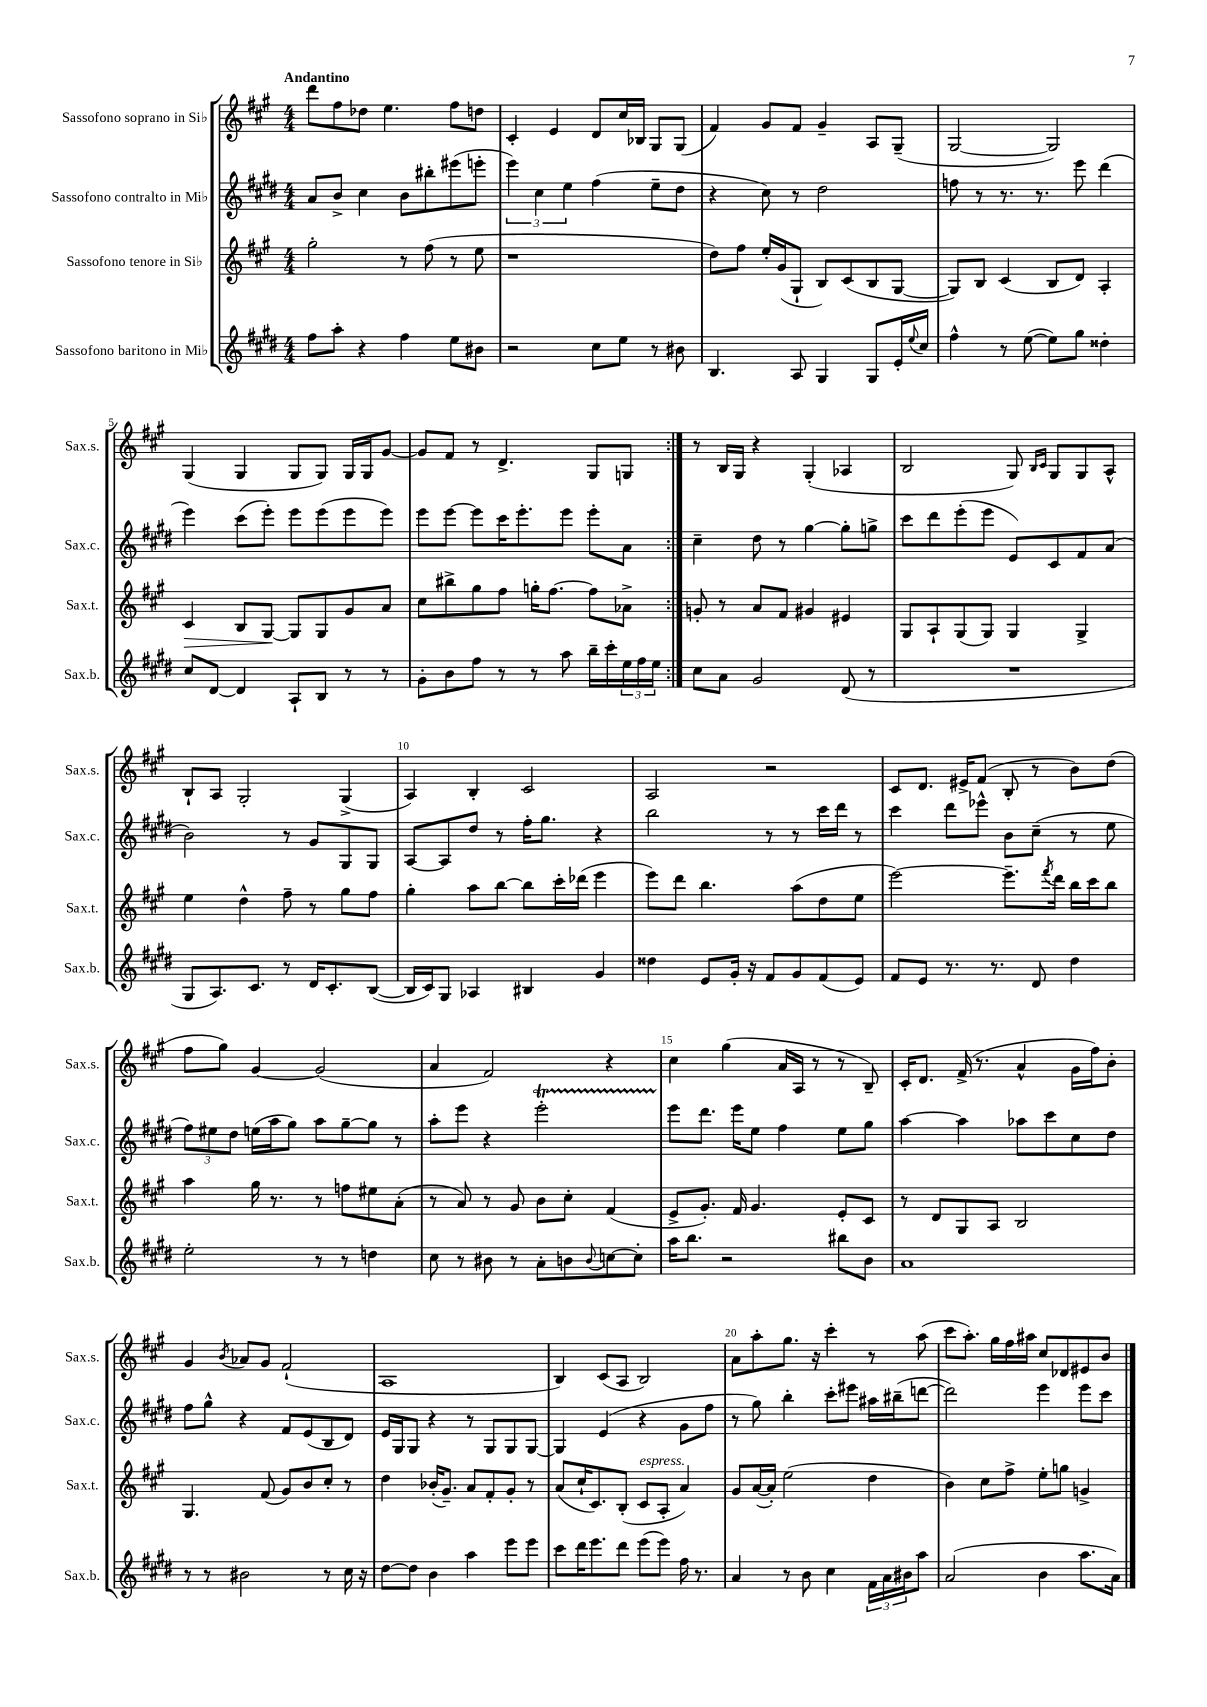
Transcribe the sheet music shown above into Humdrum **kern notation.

**kern	**kern	**dynam	**kern	**kern
*part4	*part3	*part3	*part2	*part1
*staff4	*staff3	*staff3	*staff2	*staff1
*I"Sassofono baritono in Mi♭	*I"Sassofono tenore in Si♭	*	*I"Sassofono contralto in Mi♭	*I"Sassofono soprano in Si♭
*I'Sax.b.	*I'Sax.t.	*	*I'Sax.c.	*I'Sax.s.
*clefG2	*clefG2	*	*clefG2	*clefG2
*k[f#c#g#d#]	*k[f#c#g#]	*	*k[f#c#g#d#]	*k[f#c#g#]
*M4/4	*M4/4	*	*M4/4	*M4/4
=1	=1	=1	=1	=1
!	!	!	!	!LO:TX:a:B:t=Andantino
8ff#\L	2gg#'\	.	8a/L	8ddd\L
8aa'\J	.	.	8b^/J	8ff#\
4r	.	.	4cc#\	8dd-X\J
.	.	.	.	4.ee\
4ff#\	8r	.	8b\L	.
.	(8ff#\	.	8bb#X'\	.
8ee\L	8r	.	(8eee#X\	8ff#\L
8b#X\J	8ee\	.	8eeen'\J	8ddn\J
=2	=2	=2	=2	=2
2r	1r	.	6eee\)	4c#'/
.	.	.	6cc#\	.
.	.	.	.	4e/
.	.	.	6ee\	.
8cc#\L	.	.	(4ff#\	8d/L
8ee\J	.	.	.	16cc#/L
.	.	.	.	16B-X/JJ
8r	.	.	8ee~\L	8G#/L
8b#X\	.	.	8dd#\J	(8G#/J
=3	=3	=3	=3	=3
4.B/	8dd\L)	.	4r	4f#/)
.	8ff#\J	.	.	.
.	16ee'/LL	.	8cc#\)	8g#/L
.	(16g#/J	.	.	.
8A/	8G#`/J	.	8r	8f#/J
4G#/	8B/L)	.	2dd#\	4g#~/
.	(8c#/	.	.	.
8G#/L	8B/	.	.	8A/L
16e'/L	[8G#/J	.	.	(8G#~/J
8qqee/	.	.	.	.
16cc#/JJ	.	.	.	.
=4	=4	=4	=4	=4
4ff#^^\	8G#/L])	.	8ffn\	[2G#/
.	8B/J	.	8r	.
8r	(4c#/	.	8.r	.
([8ee\	.	.	.	.
.	.	.	8.r	.
8ee\L])	8B/L	.	.	2G#/])
8gg#\J	8d/J)	.	8eee\	.
4dd##X'\	4A'/	.	(4ddd#\	.
!!LO:LB:g=z
=5	=5	=5	=5	=5
!	!	!LO:HP:b	!	!
8cc#/L	4c#/	>	4eee\)	(4G#/
[8d#/J	.	.	.	.
4d#/]	8B/L	.	(8ccc#\L	4G#/
.	[8G#/J	.	8eee'\J)	.
8A`/L	8G#/L]	]	8eee\L	8G#/L
8B/J	8G#/	.	(8eee\	8G#/J)
8r	8g#/	.	8eee\	16G#/LL
.	.	.	.	16G#/J
8r	8a/J	.	8eee\J)	[8g#/J
=6	=6	=6	=6	=6
8g#'\L	8cc#\L	.	8eee\L	8g#/L]
8b\	8bb#X^\	.	[8eee\J	8f#/J
8ff#\J	8gg#\	.	8eee\L]	8r
8r	8ff#\J	.	16ccc#\K	4.d^/
.	.	.	8.eee'\	.
8r	16ggn'\KL	.	.	.
.	[8.ff#\J	.	.	.
8aa\	.	.	8eee\J	.
16bb~\LL	8ff#\L]	.	8eee'\L	8G#/L
16ccc#'\	.	.	.	.
24ee\	8a-X^\J	.	8a\J	8Gn/J
24ff#\	.	.	.	.
24ee\JJ	.	.	.	.
=7:|!	=7:|!	=7:|!	=7:|!	=7:|!
8cc#\L	8gn'/	.	4cc#~\	8r
8a\J	8r	.	.	16B/LL
.	.	.	.	16G#/JJ
2g#/	8a/L	.	8dd#\	4r
.	8f#/J	.	8r	.
.	4g#X/	.	[4gg#\	(4G#'/
(8d#/	4e#X/	.	8gg#'\L]	4A-X/
8r	.	.	8ggn^\J	.
=8	=8	=8	=8	=8
1r	8G#/L	.	8ccc#\L	2B/
.	8A`/	.	8ddd#\	.
.	(8G#/	.	(8eee'\	.
.	8G#/J)	.	8eee\J	.
.	4G#/	.	8e/L)	8G#/)
.	.	.	.	16qqB/LL
.	.	.	.	16qqc#/JJ
.	.	.	8c#/	8G#/L
.	4G#^/	.	8f#/	8G#/
.	.	.	(8a/J	8A^^/J
!!LO:LB:g=z
=9	=9	=9	=9	=9
8G#/L	4ee\	.	2b\)	8B`/L
8.A/)	.	.	.	8A/J
.	4dd^^\	.	.	2G#'/
8.c#/J	.	.	.	.
8r	8ff#~\	.	8r	.
16d#/KL	8r	.	8g#/L	.
8.c#'/	.	.	.	.
.	8gg#\L	.	8G#/	(4G#^/
([8B/J	8ff#\J	.	8G#/J	.
=10	=10	=10	=10	=10
16B/LL]	4gg#'\	.	[8A/L	4A/)
16c#/J)	.	.	.	.
8G#/J	.	.	8A/]	.
4A-X/	8aa\L	.	8dd#/J	4B'/
.	[8bb\J	.	8r	.
4B#X/	8bb\L]	.	16ff#'\KL	2c#/
.	.	.	8.gg#\J	.
.	16ccc#'\L	.	.	.
.	(16ddd-X\JJ	.	.	.
4g#/	4eee\	.	4r	.
=11	=11	=11	=11	=11
4dd##X\	8eee\L)	.	2bb\	2A/
.	8ddd\J	.	.	.
8e/L	4.bb\	.	.	.
16g#'/Jk	.	.	.	.
16r	.	.	.	.
8f#/L	.	.	8r	2r
8g#/	(8aa\L	.	8r	.
(8f#/	8dd\	.	16ccc#\LL	.
.	.	.	16ddd#\JJ	.
8e/J)	8ee\J	.	8r	.
=12	=12	=12	=12	=12
8f#/L	[2eee\)	.	4ccc#\	8c#/L
8e/J	.	.	.	8.d/J
8.r	.	.	8ddd#\L	.
.	.	.	.	16e#X^/KL
.	.	.	8eee-X^^\J	(8f#/J
8.r	.	.	.	.
.	8.eee~\L]	.	8b\L	8B'/
8d#/	.	.	(8cc#~\J	8r
.	8qfff#/	.	.	.
.	16ddd\Jk	.	.	.
4dd#\	16bb\LL	.	8r	8b\L)
.	16ccc#\J	.	.	.
.	8bb\J	.	8ee\	(8dd\J
!!LO:LB:g=z
=13	=13	=13	=13	=13
2ee'\	4aa\	.	12ff#\L)	8ff#\L
.	.	.	12ee#X\	.
.	.	.	.	8gg#\J)
.	.	.	12dd#\J	.
.	16gg#\	.	(16een\LL	[4g#/
.	8.r	.	16aa\J	.
.	.	.	8gg#\J)	.
8r	8r	.	8aa\L	(2g#/]
8r	8ffn\L	.	[8gg#~\	.
4ddn\	8ee#X\	.	8gg#\J]	.
.	(8a'\J	.	8r	.
=14	=14	=14	=14	=14
8cc#\	8r	.	8aa'\L	4a/
8r	8a/)	.	8eee\J	.
8b#X\	8r	.	4r	2f#/)
8r	8g#/	.	.	.
8a'\L	8b\L	.	2eeeT'\	.
8bn\	8cc#'\J	.	.	.
8qqb/	.	.	.	.
[8ccn\	(4f#/	.	.	4r
8cc'\J]	.	.	.	.
=15	=15	=15	=15	=15
16aa\KL	8e^/L	.	8eee\L	4cc#\
8.bb\J	.	.	.	.
.	8.g#'/J)	.	8.ddd#\J	.
2r	.	.	.	(4gg#\
.	16f#/	.	16eee\KL	.
.	4.g#/	.	8ee\J	.
.	.	.	4ff#\	16a/LL
.	.	.	.	16A/JJ
.	.	.	.	8r
8bb#X\L	8e'/L	.	8ee\L	8r
8b\J	8c#/J	.	8gg#\J	8B~/)
=16	=16	=16	=16	=16
1a	8r	.	[4aa\	16c#'/KL
.	.	.	.	8.d/J
.	8d/L	.	.	.
.	8G#/	.	4aa\]	(16f#^/
.	.	.	.	8.r
.	8A/J	.	.	.
.	2B/	.	8aa-X\L	4a^^/
.	.	.	8ccc#\	.
.	.	.	8cc#\	16g#\LL
.	.	.	.	16ff#\J)
.	.	.	8dd#\J	8b'\J
!!LO:LB:g=z
=17	=17	=17	=17	=17
8r	4.G#/	.	8ff#\L	4g#/
8r	.	.	8gg#^^\J	.
.	.	.	.	8qb/
2b#X\	.	.	4r	8a-X/L
.	(8f#/	.	.	8g#/J
.	8g#/L)	.	8f#/L	(2f#`/
.	8b/	.	(8e/	.
8r	8cc#'/J	.	8B/	.
16cc#\	8r	.	8d#/J)	.
16r	.	.	.	.
=18	=18	=18	=18	=18
[8dd#\L	4dd\	.	16e/LL	1A
.	.	.	16G#/J	.
8dd#\J]	.	.	8G#/J	.
4b\	(16b-X'/KL	.	4r	.
.	8.g#~/J)	.	.	.
4aa\	8a/L	.	8r	.
.	8f#'/	.	8G#/L	.
8eee\L	8g#'/J	.	8G#/	.
8eee\J	8r	.	[8G#/J	.
=19	=19	=19	=19	=19
8ccc#\L	(8a/L	.	4G#/]	4B/)
16ddd#\K	16cc#`/K	.	.	.
8.eee\	8.c#/)	.	.	.
.	.	.	(4e/	(8c#/L
8ddd#\J	(8B'/J	.	.	8A/J
!	!LO:TX:a:i:t=espress.	!	!	!
(8eee\L	8c#/L	.	4r	2B/)
8eee\J)	8A'/J	.	.	.
16ff#\	4a/)	.	8g#\L	.
8.r	.	.	.	.
.	.	.	8ff#\J	.
=20	=20	=20	=20	=20
4a/	8g#/L	.	8r	8a\L
.	([16a/L	.	8gg#\)	8aa'\
.	16a'/JJ])	.	.	.
8r	(2ee\	.	4bb'\	8.gg#\J
8b\	.	.	.	.
.	.	.	.	16r
4cc#\	.	.	8ccc#'\L	4ccc#'\
.	.	.	8eee#X\J	.
24f#\LL	4dd\	.	16aa#X\LL	8r
24a\	.	.	.	.
.	.	.	(16bb#X~\J	.
24b#X\J	.	.	.	.
8aa\J	.	.	[8dddn\J	(8aa\
=21	=21	=21	=21	=21
(2a/	4b\)	.	2ddd\])	8ccc#\L
.	.	.	.	8.aa'\J)
.	8cc#\L	.	.	.
.	.	.	.	16gg#\LL
.	8ff#^\J	.	.	16ff#\
.	.	.	.	16aa#X\JJ
4b\	8ee'\L	.	4eee\	8cc#/L
.	8ggn\J	.	.	8d-X/
8.aa\L	4gn^/	.	8eee\L	8e#X/
.	.	.	8ccc#\J	8b/J
16a\Jk)	.	.	.	.
==	==	==	==	==
*-	*-	*-	*-	*-
